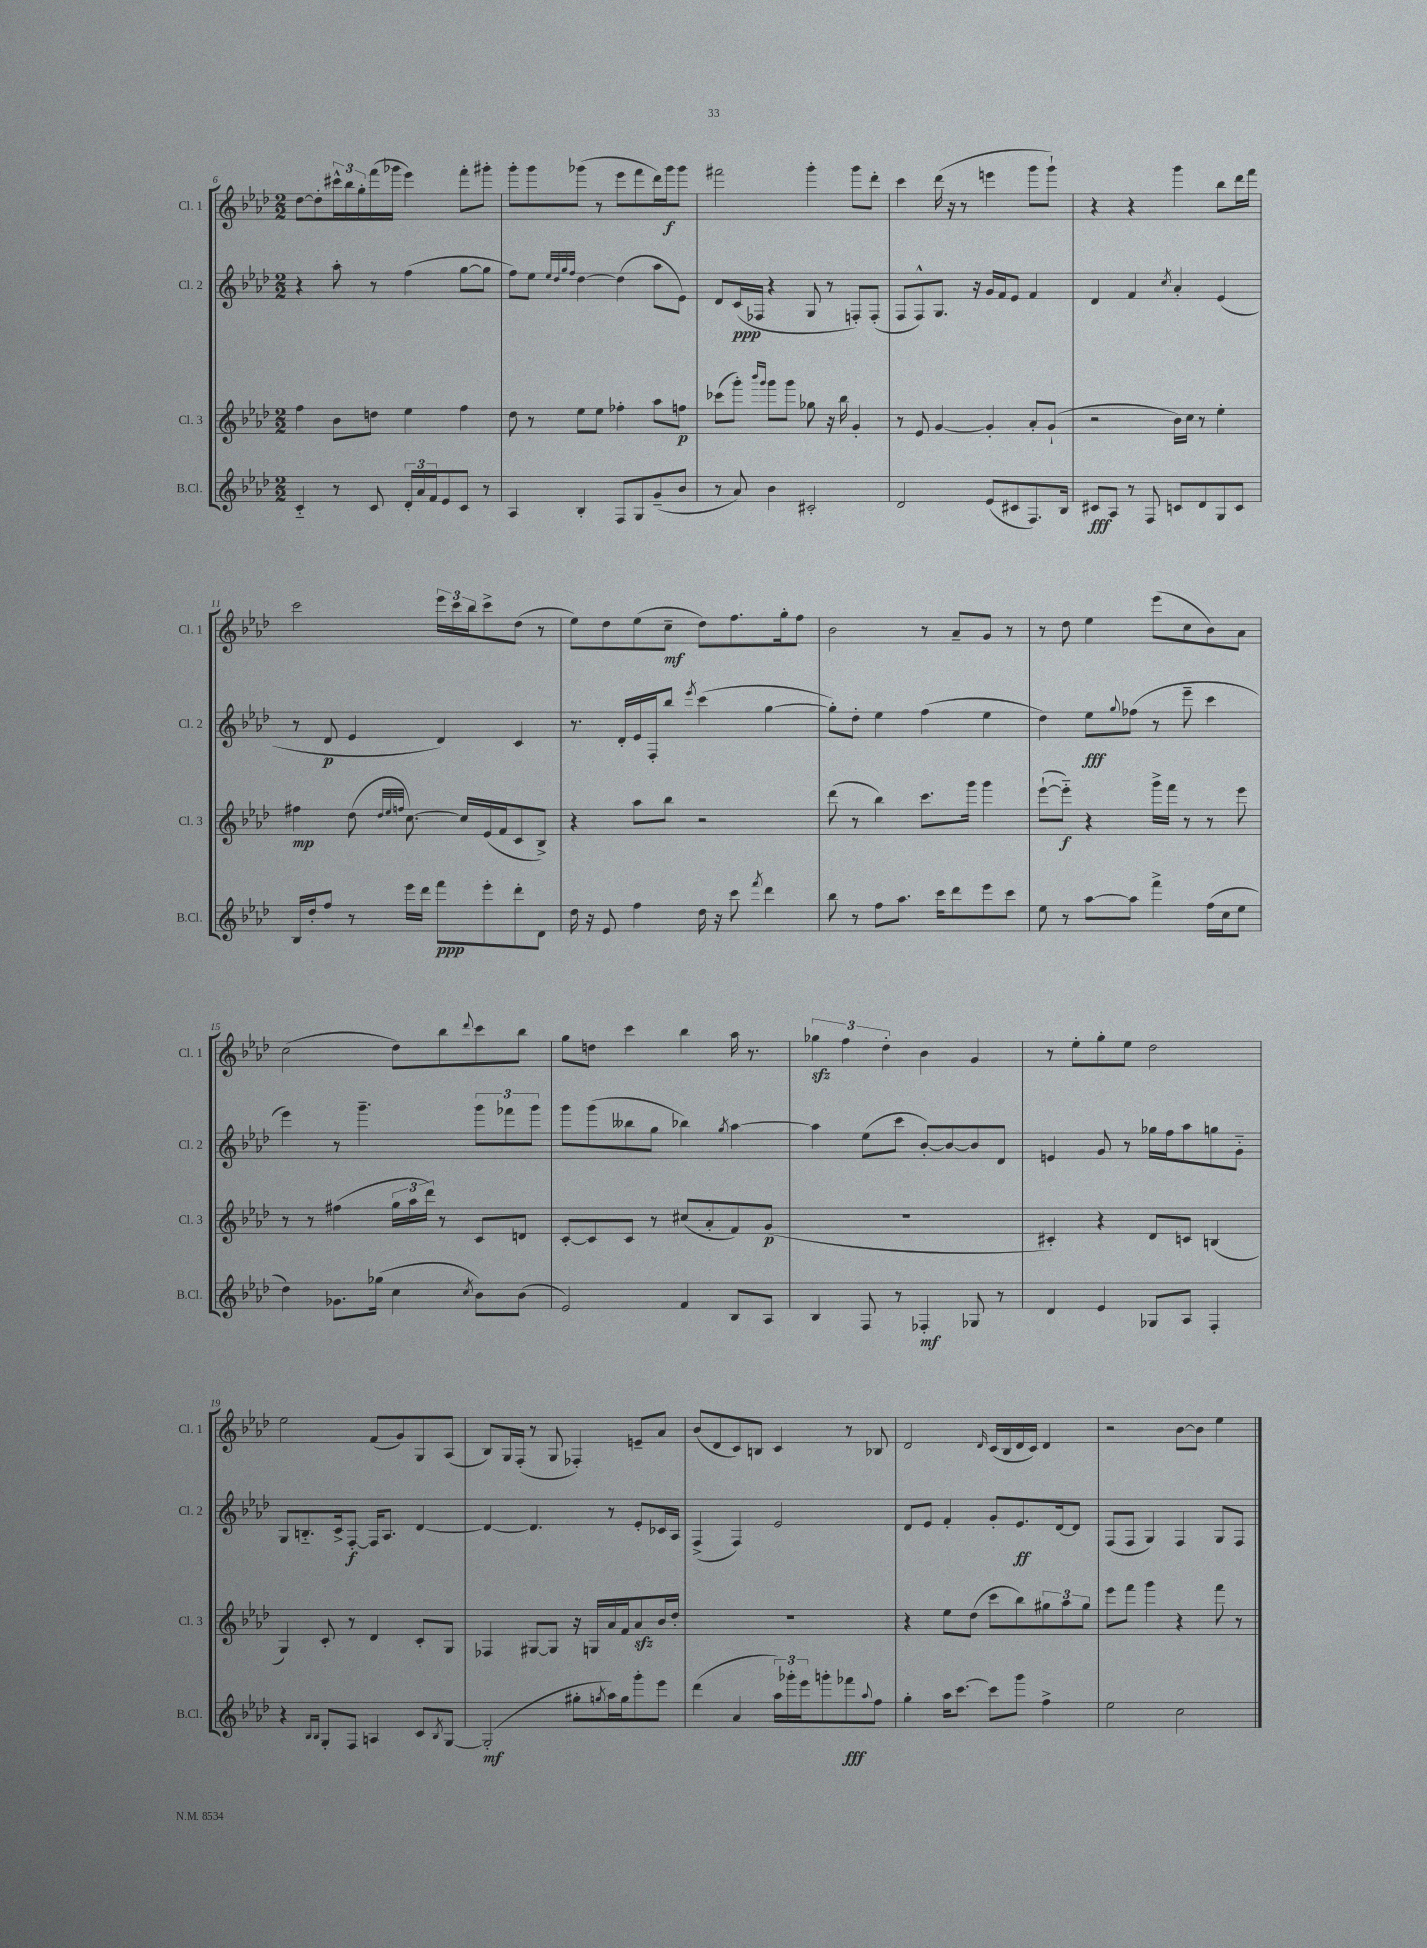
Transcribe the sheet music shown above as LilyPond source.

<<
\new StaffGroup <<
\new Staff = "s0" \with { instrumentName = "Cl. 1" shortInstrumentName = "Cl. 1" } {
    \clef treble \key aes \major \numericTimeSignature \time 2/2
    des''8~ des''8-. \tuplet 3/2 { cis'''16-^ bes''16 g''16-. } f'''16( ges'''16 ees'''4) f'''8-. gis'''8-. |
    g'''8-. g'''8 ges'''8( r8 ees'''8 f'''8 des'''16) ges'''16\f ges'''8 |
    fis'''2 g'''4-. g'''8 des'''8-. |
    c'''4 des'''16( r16 r8 e'''4 g'''8 g'''8-!) |
    r4 r4 g'''4 bes''8 des'''16 f'''16 |
    c'''2 \tuplet 3/2 { ees'''16 c'''16 bes''16 } c'''8-> des''8( r8 |
    ees''8) des''8 ees''8( c''8--\mf des''8) f''8. g''16-. f''8 |
    bes'2 r8 aes'8-- g'8 r8 |
    r8 des''8 ees''4 ees'''8( c''8 bes'8) aes'8 |
    c''2( des''8) bes''8 \appoggiatura { des'''8 } c'''8 bes''8 |
    g''8 d''8 c'''4 bes''4 aes''16 r8. |
    \tuplet 3/2 { ges''4\sfz f''4 des''4-. } bes'4 g'4 |
    r8 ees''8-. g''8-. ees''8 des''2 |
    ees''2 f'8( g'8) g8 aes8( |
    bes8) g16 f16-.( r8 g8 fes4-.) e'8-- aes'8 |
    bes'8( des'8 c'8) b8 c'4 r8 bes8 |
    des'2 \grace { des'16 } c'16( bes16 des'16 c'16) des'4 |
    r2 bes'8~ bes'8 ees''4 \bar "|." |
}
\new Staff = "s1" \with { instrumentName = "Cl. 2" shortInstrumentName = "Cl. 2" } {
    \clef treble \key aes \major \numericTimeSignature \time 2/2
    r4 aes''8-. r8 f''4( g''8~ g''8 |
    f''8) ees''8 \grace { ees''32 des''32 g''32 f''32 } des''4~ des''4( aes''8 ees'8) |
    des'8 c'16\ppp( fes16 r4 g8 r8 f8-.) f8-.( |
    f8 f8-^) g8. r16 g'16 f'16 ees'8 f'4 |
    des'4 f'4 \acciaccatura { c''8 } aes'4-. ees'4( |
    r8 des'8\p ees'4 des'4) c'4 |
    r8. des'16-. ees'16 f16-. bes''8 \acciaccatura { ees'''8 } c'''4( g''4~ |
    g''8-.) des''8-. ees''4 f''4( ees''4 |
    des''4) ees''8\fff \appoggiatura { g''8 } fes''8( r8 ees'''8-- c'''4 |
    ees'''4) r8 g'''4.-- \tuplet 3/2 { g'''8 fes'''8 g'''8 } |
    g'''8 g'''8( beses''8 g''8 bes''4) \acciaccatura { g''8 } aes''4~ |
    aes''4 ees''8( c'''8 bes'8~-.) bes'8~ bes'8 des'8 |
    e'4 g'8 r8 ges''16 f''16 aes''8 g''8 g'8-_ |
    g8 b8.-_ c'16-> f8~-.\f f16 aes8. des'4~ |
    des'4~ des'4. r8 ees'8-. ces'16 aes16 |
    f4->( f4) ees'2 |
    des'8 ees'8 f'4-. g'8-. ees'8.\ff des'16~ des'8 |
    f8( f8 g4) f4 g8 f8 \bar "|." |
}
\new Staff = "s2" \with { instrumentName = "Cl. 3" shortInstrumentName = "Cl. 3" } {
    \clef treble \key aes \major \numericTimeSignature \time 2/2
    f''4 bes'8 d''8 ees''4 f''4 |
    des''8 r8 ees''8 ees''8 fes''4-. aes''8 f''8\p |
    ces'''8( g'''8-.) \grace { bes'''16 g'''16 } g'''8 g'''8 ges''8 r16 bes''16 g'4-. |
    r8 ees'8 g'4~ g'4-. aes'8-. g'8-!( |
    r2 bes'16) c''16 r8 ees''4-. |
    fis''4\mp des''8( \grace { des''32 ees''32 f''32 } c''8.~) c''16 ees'16( f'16 c'8 bes8->) |
    r4 aes''8 bes''8 r2 |
    des'''8( r8 bes''4) c'''8. g'''16 g'''4 |
    ees'''8~-!( ees'''8-_\f) r4 g'''16-> f'''16 r8 r8 ees'''8 |
    r8 r8 fis''4( \tuplet 3/2 { g''16 aes''16 des'''16) } r8 c'8 d'8 |
    c'8~-. c'8 c'8 r8 cis''8( aes'8-. f'8) g'8\p( |
    R1 |
    cis'4-.) r4 des'8 c'8 b4( |
    g4) c'8-. r8 des'4 c'8-. g8 |
    fes4 gis8~ gis8 r16 g16 aes'16 f'16 aes'8\sfz bes'16 des''16-. |
    R1 |
    r4 ees''8 des''8( c'''8 bes''8) \tuplet 3/2 { gis''8 aes''8 gis''8 } |
    ees'''8 f'''8 g'''4 r4 f'''8 r8 \bar "|." |
}
\new Staff = "s3" \with { instrumentName = "B.Cl." shortInstrumentName = "B.Cl." } {
    \clef treble \key aes \major \numericTimeSignature \time 2/2
    c'4-_ r8 c'8 \tuplet 3/2 { des'16-. aes'16 f'16 } ees'8 c'8 r8 |
    aes4 bes4-. f8 g8 g'8--( bes'8 |
    r8 aes'8) bes'4 cis'2-. |
    des'2 ees'8( cis'8 f8.) bes16 |
    cis'8\fff aes8 r8 f8 c'8 des'8 g8 c'8 |
    bes16 des''16-. f''8 r8 ees'''16 des'''16 f'''8\ppp ees'''8-. des'''8-. des'8 |
    des''16 r16 ees'8 f''4 des''16 r16 c'''8 \acciaccatura { f'''8 } des'''4 |
    bes''8 r8 f''8 aes''8. c'''16 des'''8 ees'''8 c'''8 |
    ees''8 r8 aes''8~ aes''8 f'''4-> f''16( c''16 ees''8 |
    des''4) ges'8. ges''16( c''4 \acciaccatura { c''8 } bes'8) bes'8( |
    ees'2) f'4 bes8 aes8 |
    bes4 f8 r8 fes4-.\mf ges8 r8 |
    des'4 ees'4 ges8 aes8 f4-. |
    r4 \grace { bes16 bes16 } g8-. f8 a4 c'8 \acciaccatura { bes8 } g8~ |
    g2-.\mf( gis''8-. \acciaccatura { g''8 } aes''16) g''16 g'''8-. ees'''8 |
    des'''4( aes'4 \tuplet 3/2 { aes''16) ges'''16-. ees'''16 } g'''8-. fes'''8\fff \appoggiatura { aes''8 } f''8 |
    g''4-. aes''16 c'''8.~ c'''8 g'''8 f''4-> |
    ees''2 c''2 \bar "|." |
}
>>
>>
\layout { \context { \Score currentBarNumber = #6 } }
